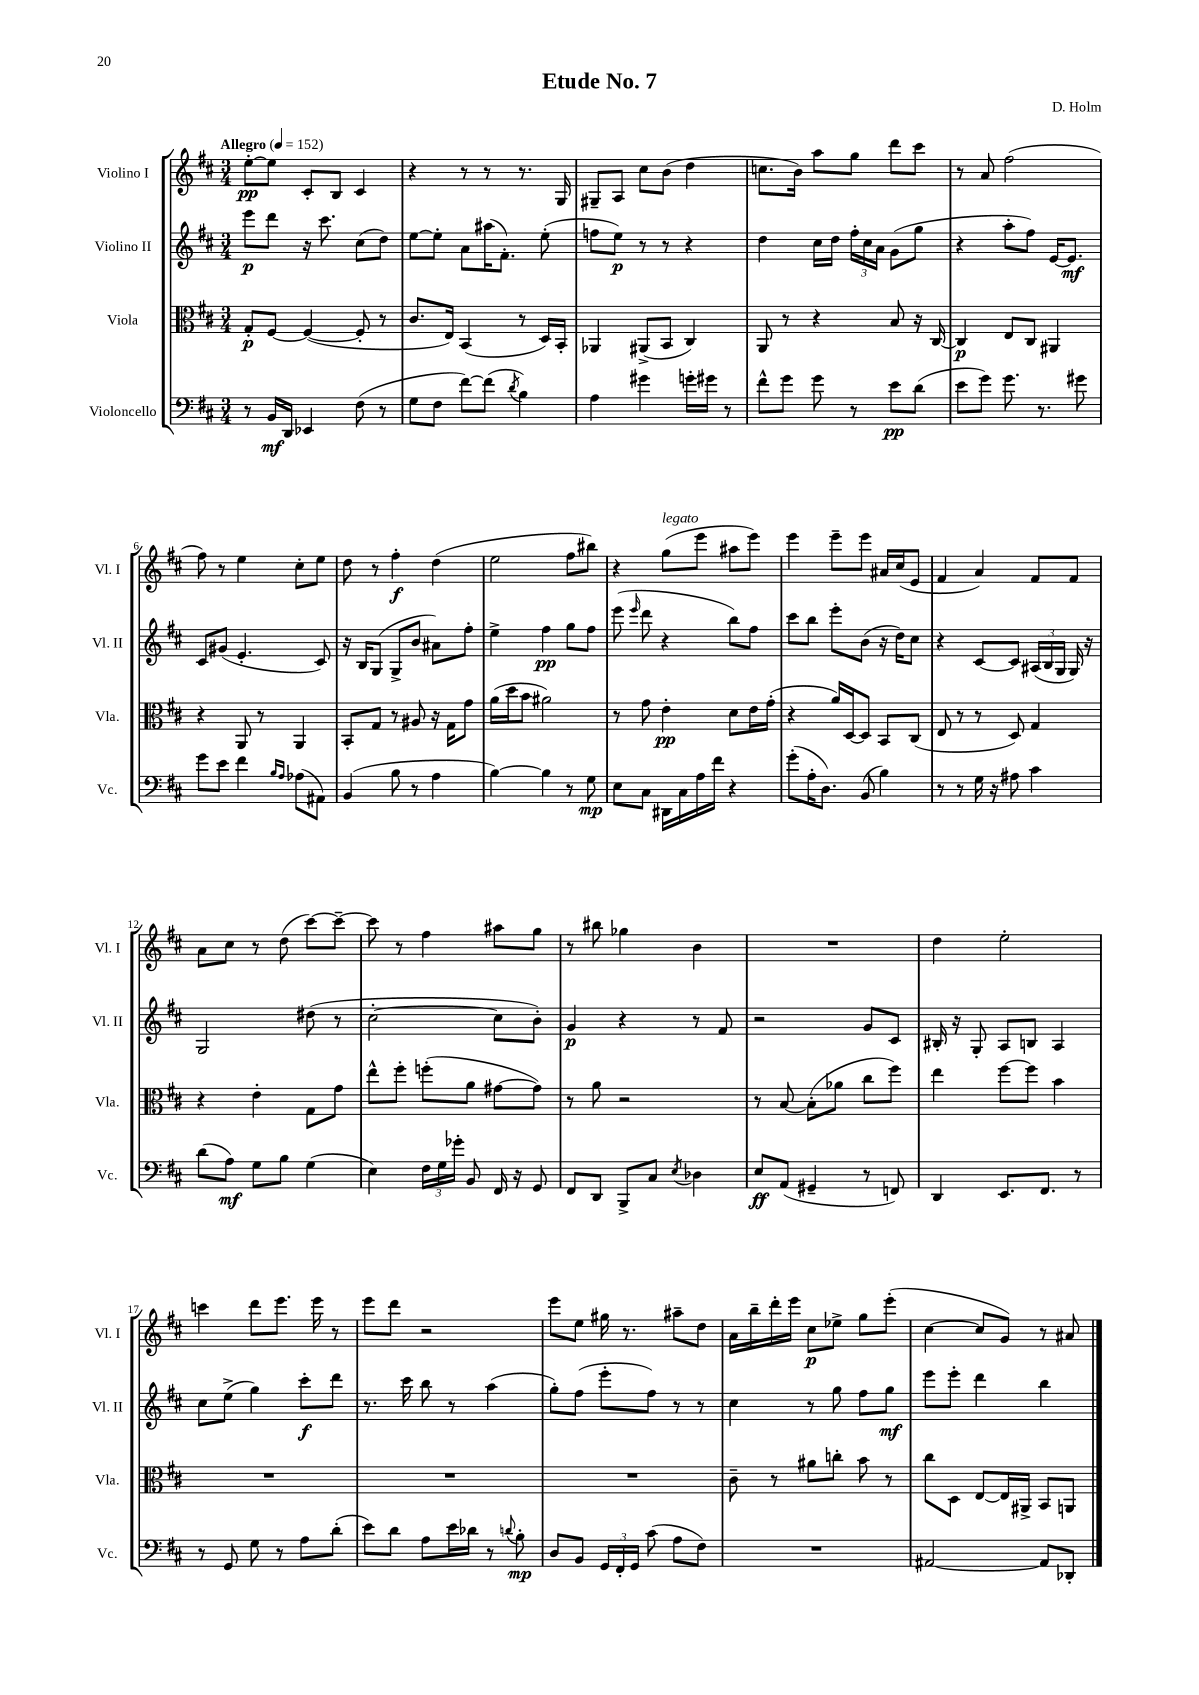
\header { title = "Etude No. 7" composer = "D. Holm" }
<<
\new StaffGroup <<
\new Staff = "s0" \with { instrumentName = "Violino I" shortInstrumentName = "Vl. I" } {
    \clef treble \key d \major \numericTimeSignature \time 3/4 \tempo "Allegro" 4 = 152
    \autoBeamOff e''8[~-.\pp e''8] cis'8[-. b8] cis'4 |
    r4 r8 r8 r8. g16 |
    gis8[-- a8] cis''8[ b'8]( d''4 |
    c''8.[ b'16]) a''8[ g''8] d'''8[ cis'''8] |
    r8 a'8 fis''2( |
    fis''8) r8 e''4 cis''8[-. e''8] |
    d''8 r8 fis''4-.\f d''4( |
    e''2 fis''8[ bis''8]) |
    r4 g''8[^\markup { \italic "legato" }( e'''8] ais''8[ e'''8]) |
    e'''4 e'''8[-- e'''8] ais'16[ cis''16( e'8] |
    fis'4 a'4) fis'8[ fis'8] |
    a'8[ cis''8] r8 d''8( cis'''8[~) cis'''8]~-- |
    cis'''8 r8 fis''4 ais''8[ g''8] |
    r8 bis''8 ges''4 b'4 |
    R2. |
    d''4 e''2-. |
    c'''4 d'''8[ e'''8.] e'''16 r8 |
    e'''8[ d'''8] r2 |
    e'''8[ e''8] gis''16 r8. ais''8[-- d''8] |
    a'16[ b''16-- d'''16-. e'''16] cis''8[\p ees''8]-> g''8[ e'''8]-.( |
    cis''4~ cis''8[ g'8]) r8 ais'8 \bar "|." |
}
\new Staff = "s1" \with { instrumentName = "Violino II" shortInstrumentName = "Vl. II" } {
    \clef treble \key d \major \numericTimeSignature \time 3/4
    \autoBeamOff e'''8[\p d'''8] r16 cis'''8. cis''8[( d''8]) |
    e''8[~ e''8]-. a'8[ ais''16( fis'8.]-.) e''8-.( |
    f''8[ e''8]\p) r8 r8 r4 |
    d''4 cis''16[ d''16] \tuplet 3/2 { fis''16[-. cis''16 a'16] } g'8[( g''8] |
    r4 a''8[-. fis''8]) e'16[~ e'8.]\mf |
    cis'8[ gis'8]( e'4.-. cis'8) |
    r16 b16[ g8]( g8[-> b'8] ais'8[) fis''8]-. |
    e''4-> fis''4\pp g''8[ fis''8] |
    e'''8( \grace { e'''16 } d'''8 r4 b''8[) fis''8] |
    cis'''8[ b''8] e'''8[-. b'8]( r16 d''16[) cis''8] |
    r4 cis'8[~ cis'8] \tuplet 3/2 { ais16[( b16 g16] } g16) r16 |
    g2 dis''8( r8 |
    cis''2~-. cis''8[ b'8]-.) |
    g'4\p r4 r8 fis'8 |
    r2 g'8[ cis'8] |
    bis16-. r16 g8-. a8[ b8] a4 |
    cis''8[ e''8]->( g''4) cis'''8[-.\f d'''8] |
    r8. cis'''16 b''8 r8 a''4( |
    g''8[-.) fis''8]( e'''8[-. fis''8]) r8 r8 |
    cis''4 r8 g''8 fis''8[ g''8]\mf |
    e'''8[ e'''8]-. d'''4 b''4 \bar "|." |
}
\new Staff = "s2" \with { instrumentName = "Viola" shortInstrumentName = "Vla." } {
    \clef alto \key d \major \numericTimeSignature \time 3/4
    \autoBeamOff g8[-.\p fis8]~ fis4~( fis8-. r8 |
    cis'8.[ e16]) b,4( r8 d16[) b,16]-. |
    aes,4 ais,8[->( b,8] cis4) |
    a,8 r8 r4 b8 r16 cis16~ |
    cis4\p e8[ cis8] ais,4 |
    r4 a,8 r8 a,4 |
    b,8[-. g8] r8 ais8 r16 g16[ g'8] |
    a'16[( d''16 b'8] ais'2) |
    r8 g'8 e'4-.\pp d'8[ e'16 g'16]-.( |
    r4 a'16[) d16~ d8] b,8[ cis8]( |
    e8 r8 r8 d8) g4 |
    r4 e'4-. g8[ g'8] |
    e''8[-^ fis''8]-. f''8[-.( a'8] gis'8[~ gis'8]) |
    r8 a'8 r2 |
    r8 b8~ b8[-.( aes'8] cis''8[ fis''8]) |
    e''4 fis''8[~ fis''8] b'4 |
    R2. |
    R2. |
    R2. |
    cis'8-- r8 ais'8[ c''8]-. b'8 r8 |
    cis''8[ d8] e8[~ e16 ais,16]-> b,8[ a,8] \bar "|." |
}
\new Staff = "s3" \with { instrumentName = "Violoncello" shortInstrumentName = "Vc." } {
    \clef bass \key d \major \numericTimeSignature \time 3/4
    \autoBeamOff r8 b,16[\mf d,16] ees,4 fis8( r8 |
    g8[ fis8] fis'8[~) fis'8]( \acciaccatura { d'8 } b4) |
    a4 gis'4 g'16[-. gis'16] r8 |
    fis'8[-^ g'8] g'8 r8 e'8[\pp d'8]( |
    e'8[ g'8]) g'8. r8. gis'8 |
    g'8[ e'8] fis'4 \grace { b16[ a16] } aes8[( ais,8]) |
    b,4( b8 r8 a4 |
    b4~) b4 r8 g8\mp |
    e8[ cis8] dis,16[ cis16 a16 fis'16] r4 |
    g'8[-.( a16-. d8.]) b,8( b4) |
    r8 r8 g16 r16 ais8 cis'4 |
    d'8[( a8]\mf) g8[ b8] g4( |
    e4) \tuplet 3/2 { fis16[ g16 ges'16]-. } b,8 fis,16 r16 g,8 |
    fis,8[ d,8] b,,8[-> cis8] \acciaccatura { e8 } des4 |
    e8[\ff a,8]( gis,4-- r8 f,8) |
    d,4 e,8.[ fis,8.] r8 |
    r8 g,8 g8 r8 a8[ d'8]-.( |
    e'8[) d'8] a8[ e'16 des'16] r8 \appoggiatura { d'8 } b8-.\mp |
    d8[ b,8] \tuplet 3/2 { g,16[ fis,16-. g,16] } cis'8( a8[ fis8]) |
    R2. |
    ais,2~ ais,8[ des,8]-. \bar "|." |
}
>>
>>
